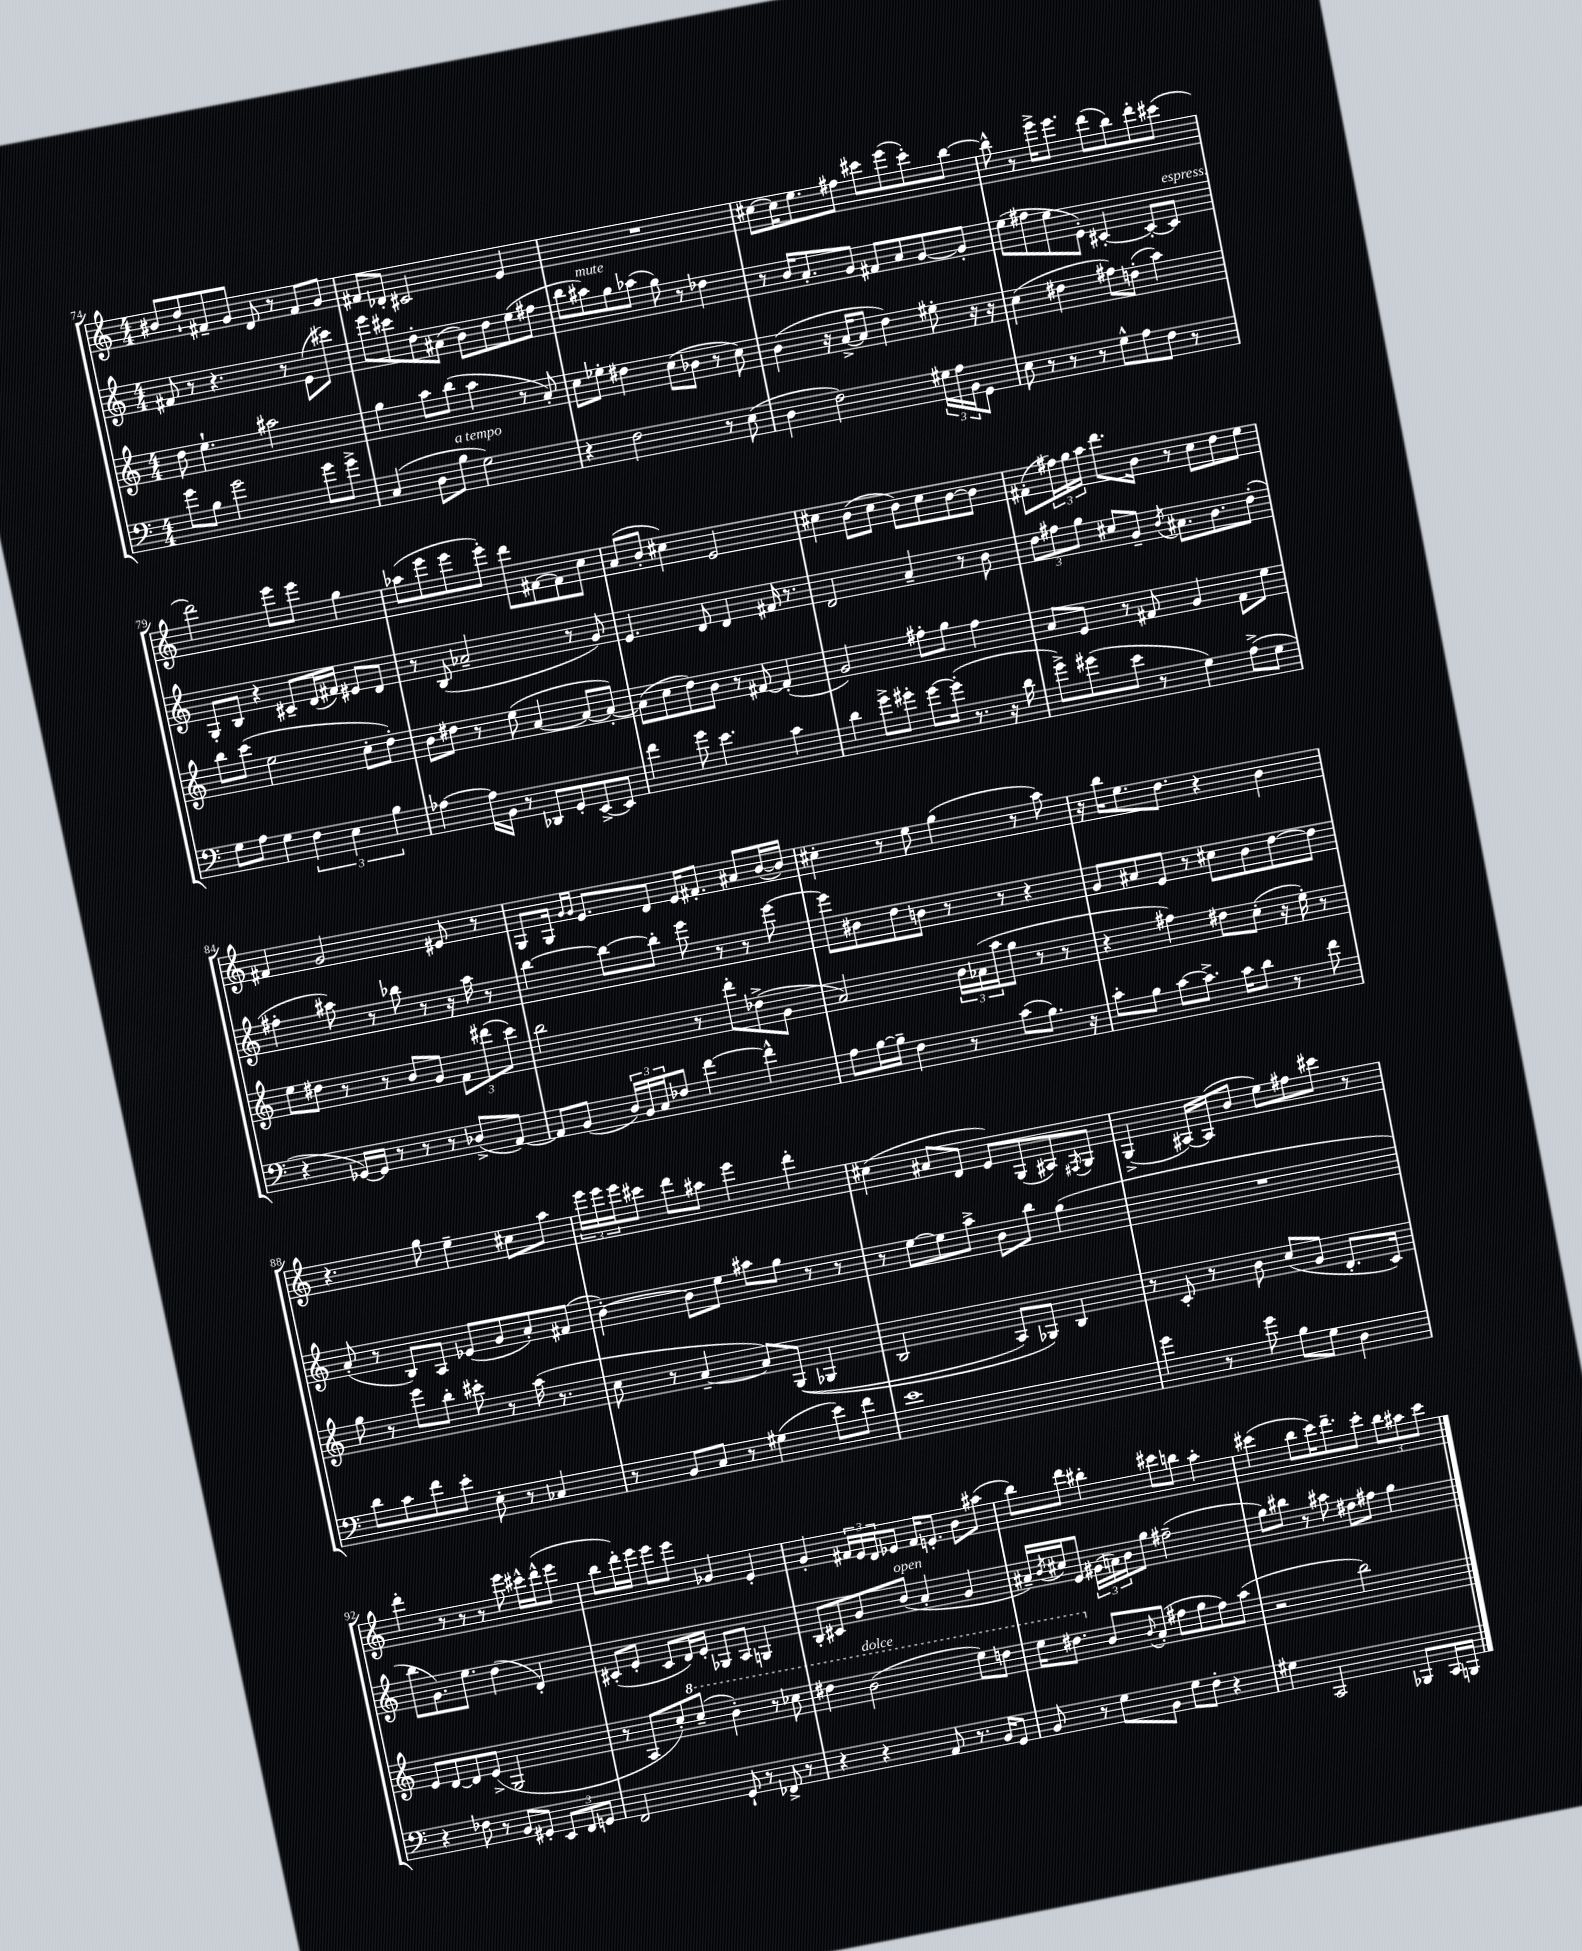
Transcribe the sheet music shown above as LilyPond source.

<<
\new StaffGroup <<
\new Staff = "s0" {
    \clef treble \key c \major \numericTimeSignature \time 4/4
    bis'8 d''8-! fis'8-- g'8 d'8 r8 fis'8 g'8 |
    fis'8 des'8-. cis'2 e'4 |
    R1 |
    cis''8~ cis''16 e''8. fis''8 cis'''8 e'''8( cis'''8-.) b''8~ |
    b''8-^ r8 e'''16-> e'''8. d'''8( b''8) d'''8-. cis'''8( |
    d'''2) e'''8 e'''8 g''4 |
    aes''8( e'''8 e'''8 e'''8-.) d'''8 fis'8~ fis'8 c''8 |
    a'8( b'8-. cis''4) e'2 |
    cis''4 b'8( cis''8 b'8) cis''8 b'8~ b'8 |
    fis'8-.( \tuplet 3/2 { fis''16) g''16 a''16 } d'''8. b'16 r8 c''8 d''8 e''8 |
    fis'4 g'2 eis'8 r8 |
    g8 g16 \grace { g'16 g'16 } e'8. d'8 e'16 fis'8.-. ais'8 b'16~( b'16) |
    cis''4-. r8 e''8 g''4( r8 a''8) |
    r16 b''16 e''8. d''8. r4 b'4 |
    r4. g''8 e''4-- cis''8 a''8 |
    \tuplet 3/2 { e'''16 e'''16 e'''16 } cis'''8 d'''8 ais''8 e'''4 d'''4-. |
    cis''4( ais'8 d'8 e'8) g8( ais8) \acciaccatura { fis8 } g8 |
    g4->( ais16~) ais16( b'8 e''8) fis''8 cis'''8 r8 |
    d'''4-. r8 r8 r8 e'''8 cis'''16-^ d'''16-^( e'''8 |
    b''8 d'''16-.) e'''16 e'''8 e'''8 ges'4 e'4-. |
    g'4-. \tuplet 3/2 { fis'16 e'16 d'16 } ees'8 fis'16 e'8.-. b'8 ais''8( |
    b''8) d'''8 bis''4-. cis'''8 b''8 a''4-. |
    cis'''4( b''8 cis'''16) d'''8.-- cis'''8-. \tuplet 3/2 { b''8 ais''8 cis'''8 } \bar "|." |
}
\new Staff = "s1" {
    \clef treble \key c \major \numericTimeSignature \time 4/4
    fis'8 r8 r4. r8 e'8( cis'''8) |
    e'''8 cis'''8 d''8-. ais'8( b'8) d''8 e''8( fis''8 |
    b''8 ais''8^\markup { \italic "mute" }) g''8 aes''8( g''8) r8 des''4 |
    r8 b'16 a'8.-. g'8 fis'8 a'8 g'8~ g'8-. |
    e''8( fis''8 e''8 e'8-.) cis'4~-. cis'8~-. cis'8^\markup { \italic "espress." } |
    g8-. b8 r4 cis'8-- d'16( fis'16) eis'8 d'8 |
    r8 b8( aes'2-- r8 g'8) |
    e'4. d'8 d'4 fis'16 r8. |
    d'2 a'4-- r8 b'8 |
    \tuplet 3/2 { d''8 fis''8 g''8 } cis''8 g'8-- \acciaccatura { b'8 } ais'8. b'8. d''8-.( |
    fis''4-. ais''8) r8 bes''8 r8 r16 ais''16 r8 |
    b''4~ b''8~ b''8-. e'''8 r8 r8 e'''8~ |
    e'''8 bis'8 d''8 b'8 r8 r8 r4 |
    g'8 ais'8 e'8 r8 cis''8 b'8 d''8~ d''8 |
    a'8-.( r8 b8) a8 ees'8( g'8 a'8-.) fis'8( |
    b'4~-.) b'8 e''8 ais''8 g''8 r8 r8 |
    r8 e''8~ e''8 a''8-> b'8 b''8 g''4( |
    R1 |
    b''8 g'8.) e''8. d''4( d'4-.) |
    cis'8-.( e'8-. cis'8 d'16) e'16-. ges8 a8 g4 |
    b8-. cis'8 g'8 b'8^\markup { \italic "open" }( a'4-. g'4 |
    ais'16--) \acciaccatura { b'8 } cis''16 e'8 \tuplet 3/2 { gis'16( a'16) b'16 } g''8 fis''2--( |
    g''8) bis''8 r8 ais''8 dis''8 fis''8 g''4 \bar "|." |
}
\new Staff = "s2" {
    \clef treble \key c \major \numericTimeSignature \time 4/4
    d''8 e''4.-! ais''2 |
    g''4 a''8 b''8( a''4 r8 a'8-.) |
    c''8 ees''8-. dis''4 c''8( bes'8 r8 c''8) |
    b'4( r16 a'16~-> a'8 d''4) eis''8-. r16 r16 |
    c''4( dis''4 fis''8) d''8-.( a''4) |
    b''8 c'''8( e''2 c''8-. d''8-.) |
    b'8 dis''8 r8 e''8( a'4~ a'8~ a'8~-.) |
    a'8( c''8 d''8) b'8 r8 fis'8~ fis'4-.( |
    g'2) fis''8-. g''8 fis''4 |
    a'8 e'8 r8 fis'8 g'4 fis'8 e''8 |
    e''8 dis''8 r8 r8 b'8 g'8 \tuplet 3/2 { f'8 dis'''8( c'''8) } |
    b''2 r8 d'''8-. des''8->( g'8 |
    a'2) \tuplet 3/2 { b'16 aes'16( a''16 } g''8 r8 r8 |
    r4 fis''4) dis''8 c''8-.( r16 e''16-.) r8 |
    g''8 r8 e'''8 b''8-. cis'''8-. r8 a''16( r8. |
    c''8 r8 a'4~-- a'8) g8(\( ges4 |
    b2 a8) ges8\) b4 |
    r8 c'8-. r8 b'8 c''8( g'8 d'8.-. c'16) |
    e'8 d'8~ d'8 e'8->( g2 |
    r8 a8 c''8-.) \ottava #1 c'''8--( b''4-.) r8 ces'''8 |
    dis'''4 b''2^\markup { \italic "dolce" }( e'''8) d'''8 |
    e'''16 dis'''8. \ottava #0 b'8 \appoggiatura { b'8 } a'8-.( fis''8 g''8 fis''8) a''8( |
    r2 b''2) \bar "|." |
}
\new Staff = "s3" {
    \clef bass \key c \major \numericTimeSignature \time 4/4
    g'8 b8 g'2 g'8 g'8-> |
    c4( d8 b8^\markup { \italic "a tempo" } g2) |
    r4 f2 r8 e8( |
    d4 f2) \tuplet 3/2 { gis16 a16 b,16 } g,8 |
    e8 r8 r8 r8 g8-^ a8 f8 r8 |
    g8 a8 g4 \tuplet 3/2 { f4 e4 b4 } |
    aes4~ aes16 b,16 r8 des,8 g,8-. e,8~-> e,8 |
    f'4 g'8 e'4. c'4 |
    d'4 g'8-> gis'8-. gis'8~ gis'16-.( r8. r16 d'16 |
    g'8->) gis'8( e'8 r8 g4) a8->( g8 |
    r4 ges,16~) ges,16 r8 r8 r8 des8->( a,8~) |
    a,8 b,8( \tuplet 3/2 { d16) b,16 c16 } fes8 f'4~ f'4-^ |
    a8 b16~ b16-- f4 r8 c'8( b8.) r16 |
    c'8-. b8 c'8~ c'8.-> c'16 d'8 r8 f'8 |
    d'8 c'8 f'8 e'8-. e8-. r8 ces4 |
    r8 b,8 c8 r8 gis4( e'8) f'8 |
    e'1 |
    g'4 r8 g'8 b8 g8 d4 |
    r4 fes8 r8 b,8 gis,8-. \tuplet 3/2 { e,8 f,8 g,8 } |
    f,2 g,8-! r8 fes,8-> r8 |
    r4 r4 a,8 r8. b,16 g,8 |
    b,8 r8 g8 b,8 g8 f8-. r4 |
    gis4 c,2 bes,,8 c,16 b,,16 \bar "|." |
}
>>
>>
\layout { \context { \Score currentBarNumber = #74 } }
